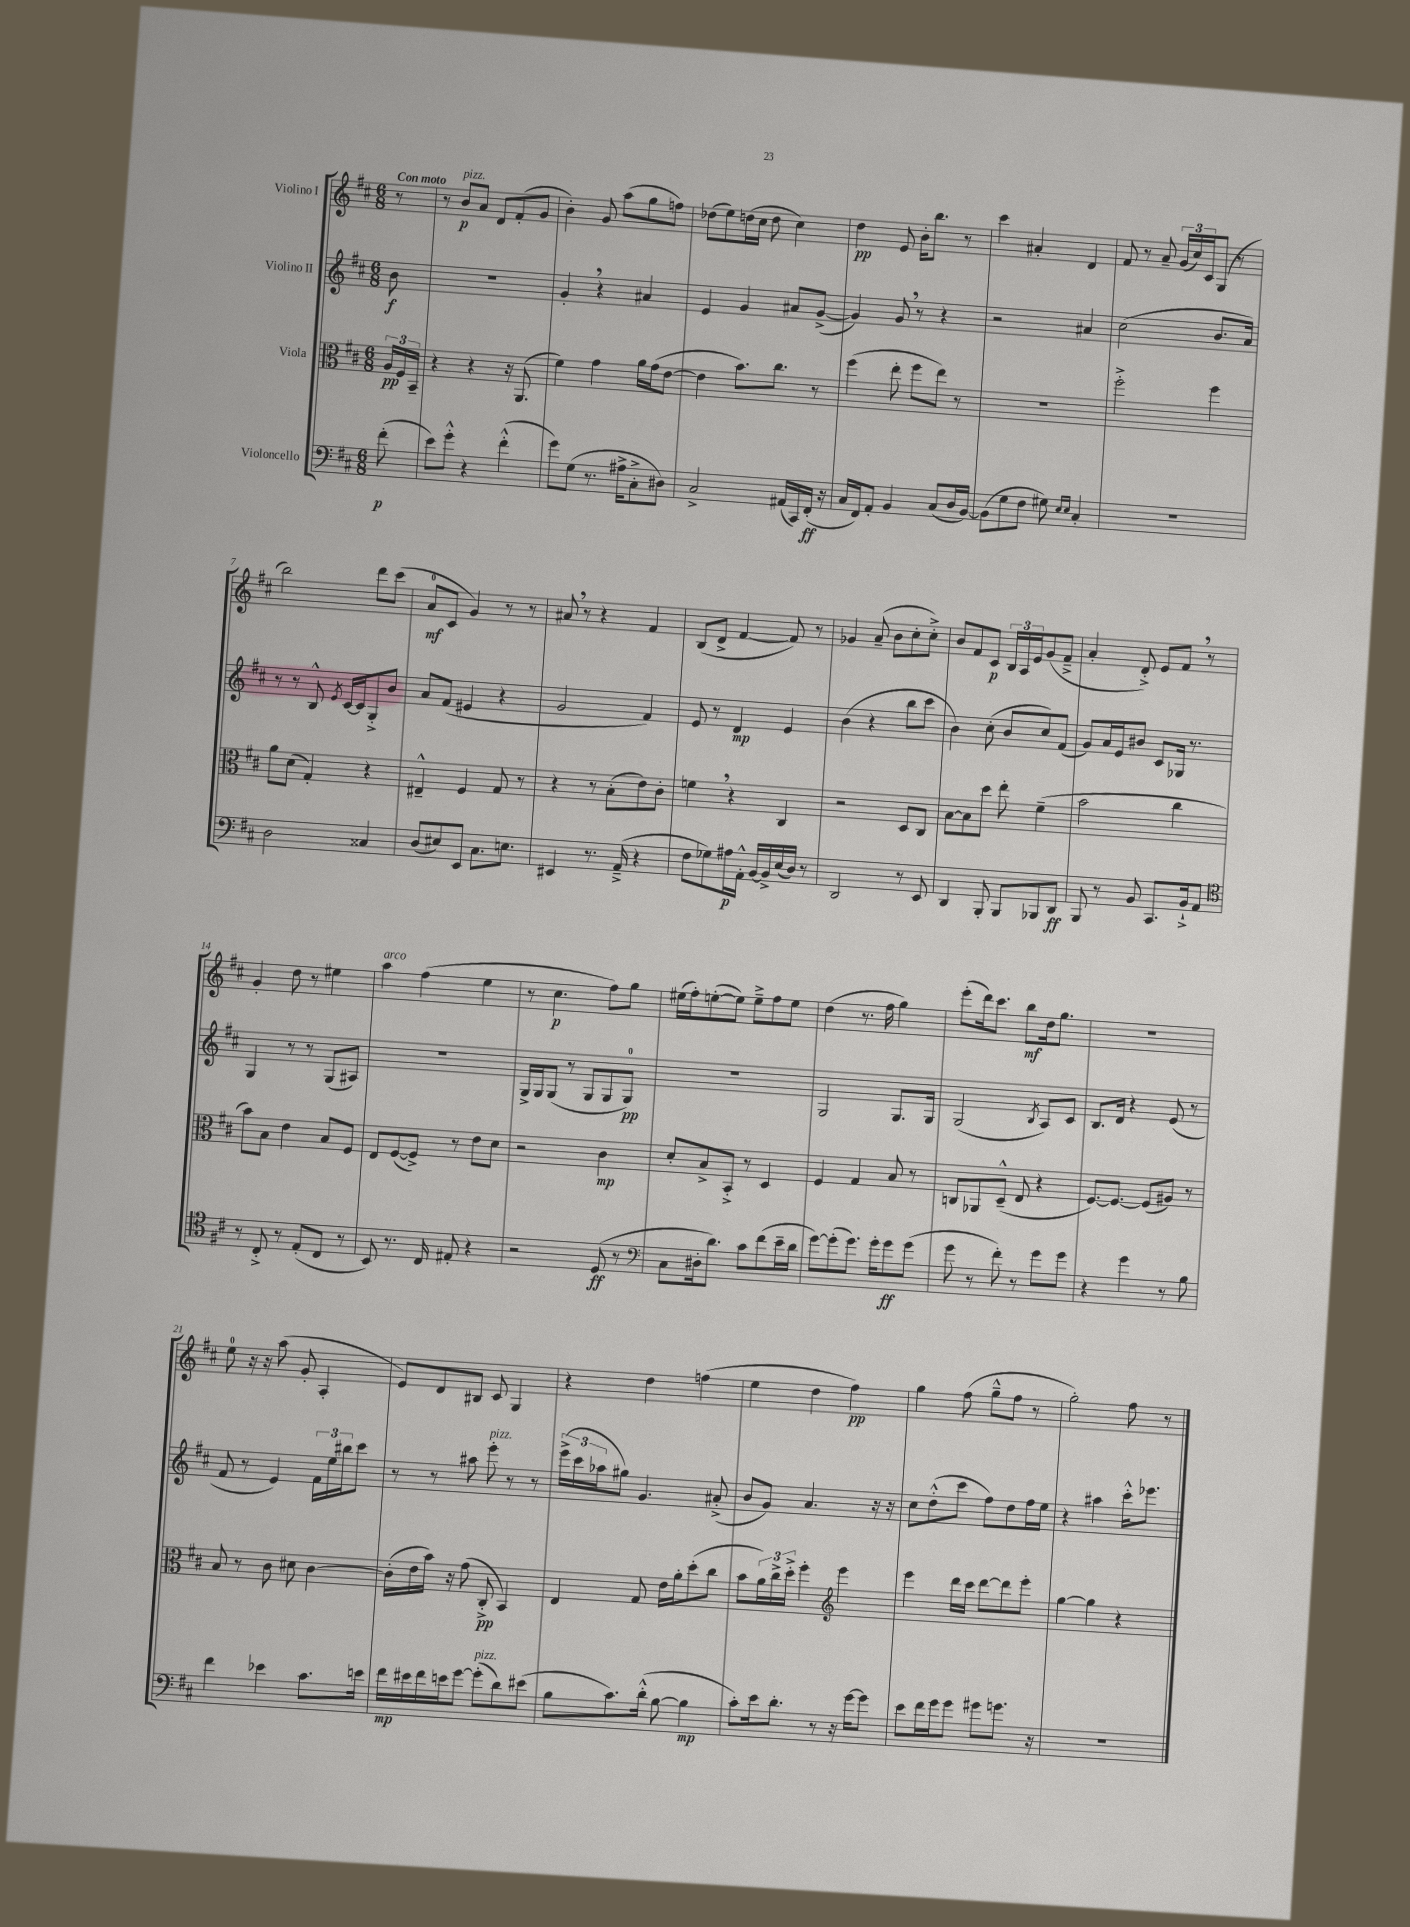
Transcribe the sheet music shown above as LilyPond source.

<<
\new StaffGroup <<
\new Staff = "s0" \with { instrumentName = "Violino I" } {
    \clef treble \key d \major \numericTimeSignature \time 6/8 \partial 8 \tempo "Con moto"
    r8 |
    r8 b'8\p^\markup { \italic "pizz." } a'8 d'8 fis'8-.( g'8 |
    b'4-.) g'8 a''8( g''8 f''8) |
    des''8( e''8) d''16( cis''16 d''8 cis''4) |
    d''4\pp e'8 b'16-. b''8. r8 |
    cis'''4 ais'4-. d'4 |
    fis'8 r8 a'8-- \tuplet 3/2 { g'16( cis''16) cis'16 } g8( r8 |
    b''2) d'''8 cis'''8( |
    a'8-0\mf cis'8 g'4) r8 r8 |
    ais'8 \breathe r8 r4 fis'4 |
    b8( d'8-> fis'4~ fis'8) r8 |
    ges'4 a'8--( b'8 cis''8-. cis''8-.->) |
    b'8 fis'8 cis'8\p \tuplet 3/2 { b16 a16 e'16 } g'8( fis'8---> |
    a'4-. d'8-.->) e'8 fis'8 \breathe r8 |
    g'4-. d''8 r8 eis''4 |
    a''4^\markup { \italic "arco" } fis''4( e''4 |
    r8 cis''4.\p fis''8) g''8 |
    eis''16( fis''16-.) e''8~-.( e''8) e''8---> fis''8 e''8 |
    d''4( r8. fis''16 g''4) |
    e'''8-.( d'''16) cis'''8. b''8\mf d''16 g''8. |
    R2. |
    e''8-0 r16 r16 a''8( g'8-. a4-. |
    e'8) d'8 bis8 cis'8 g4 |
    r4 d''4 f''4( |
    e''4 d''4 fis''4\pp) |
    g''4 fis''8( g''8---^ fis''8 r8 |
    g''2-.) fis''8 r8 \bar "|." |
}
\new Staff = "s1" \with { instrumentName = "Violino II" } {
    \clef treble \key d \major \numericTimeSignature \time 6/8 \partial 8
    b'8\f |
    R2. |
    g'4-. \breathe r4 ais'4 |
    e'4 g'4 ais'8 g'8~->( |
    g'4) g'8 \breathe r8 r4 |
    r2 ais'4 |
    cis''2( b'8. a'16) |
    r8 r8 b8-^ \acciaccatura { e'8 } cis'16~ cis'16 g8-.-> b'8 |
    a'8 fis'8( eis'4 r4 |
    g'2 fis'4) |
    e'8 r8 d'4\mp e'4 |
    b'4( r4 b''8 cis'''8 |
    b'4) cis''8-.( b'8 cis''8) fis'8( |
    g'8) a'16 e'16 bis'8 cis'8 ges16 r8. |
    g4 r8 r8 g8( ais8) |
    R2. |
    g16-> g16 g8( r8 g8 g8 g8-0\pp) |
    R2. |
    g2 g8. g16 |
    g2( \acciaccatura { b8 } a8) cis'8 |
    b8. d'16 r4 e'8( r8 |
    fis'8 r8 e'4) \tuplet 3/2 { fis'16 e''16 bis''16 } cis'''8 |
    r8 r8 ais''8 e'''8-.^\markup { \italic "pizz." } r8 r8 |
    \tuplet 3/2 { e'''16->( cis'''16 aes''16 } gis''8) g'4. ais'8-.->( |
    b'8 g'8) a'4. r16 r16 |
    cis''8 d''8-.-^( cis'''8 fis''8) d''8 fis''16 e''16 |
    r4 ais''4 cis'''16-.-^ ees'''8. \bar "|." |
}
\new Staff = "s2" \with { instrumentName = "Viola" } {
    \clef alto \key d \major \numericTimeSignature \time 6/8 \partial 8
    \tuplet 3/2 { a16\pp fis16 b,16-- } |
    r4 r4 r16 a,8.( |
    fis'4) g'4 a'16 g'16( e'8~ |
    e'4 b'8.) cis''8. r8 |
    fis''4( e''8-. fis''8 e''8) r8 |
    R2. |
    fis''2-.-> fis''4 |
    a'8 d'8( g4-.) r4 |
    eis4---^ fis4 g8 r8 |
    r4 r8 b8-.( e'8) cis'8-. |
    f'4 \breathe r4 cis4 |
    r2 d8 cis8 |
    b8~ b8 d''8 e''8-. fis'4--( |
    b'2 cis''4 |
    b'8) b8 e'4 b8 fis8 |
    e8 fis8~( fis8->) r8 e'8 d'8 |
    r2 cis'4\mp |
    d'8-. b8-> b,8-.-> r8 d4 |
    fis4 g4 b8 r8 |
    c8 aes,8 d8---^( e8 r4 |
    fis8.~) fis8.~ fis8( ais8) r8 |
    b8 r8 cis'8 dis'8 cis'4~ |
    cis'16-.( e'16 b'16) r16 g'8( cis8-.->\pp b,4) |
    e4 g8 e'16 a'16-. d''8-.( cis''8 |
    b'8 \tuplet 3/2 { a'16) cis''16-> d''16-.-> } fis''4-. \clef treble e'''4 |
    e'''4 d'''16 cis'''16 d'''8~ d'''8 e'''8-. |
    g''4~ g''4 r4 \bar "|." |
}
\new Staff = "s3" \with { instrumentName = "Violoncello" } {
    \clef bass \key d \major \numericTimeSignature \time 6/8 \partial 8
    fis'8-.\p( |
    e'8) g'8-.-^ r4 fis'4-.-^( |
    g'8) g8( r8. ais16-> cis8-.-> dis8) |
    cis2-> ais,16( cis,16) fis,16-.\ff( r16 |
    cis16 fis,16) a,8-. b,4 cis8( d16 b,16~) |
    b,8( g8 fis8 gis8) \grace { e16 e16 } cis4-. |
    R2. |
    d2 cisis4 |
    d8( eis8) e,8 cis8. e8. |
    eis,4 r8. a,16--->( r4 |
    fis8 ges8) ais16\p a,16-.-^ b,16~ b,16-> e16( d16) r8 |
    d,2 r8 e,8 |
    d,4 b,,8-. b,,8 bes,,8 d,8\ff |
    b,,8 r8 b,8 cis,8. b,16-!-> a,8 |
    \clef tenor r8 cis8-.-> r8 e8-.( cis8 r8 |
    b,8) r8. cis16 eis8-. r4 |
    r2 d8\ff( r8 |
    \clef bass cis8 dis16-. d'8.) cis'8 fis'8( e'16-- d'16 |
    g'8~) g'8-.( g'8.) g'16-. g'8\ff g'8( |
    g'8 r8 fis'8-.) r8 g'8 g'8 |
    r4 g'4 r8 b8 |
    fis'4 ees'4 cis'8. e'16 |
    fis'16\mp eis'16 fis'16 e'16 g'8~ g'8-.^\markup { \italic "pizz." }( d'8) eis'8( |
    b8 cis'8.) d'16-.-^( b8~ b4\mp |
    cis'8-.) e'16 d'8.-. r8 r16 g'16~ g'8 |
    e'8 fis'16 g'16 g'8 gis'8 g'8. r16 |
    R2. \bar "|." |
}
>>
>>
